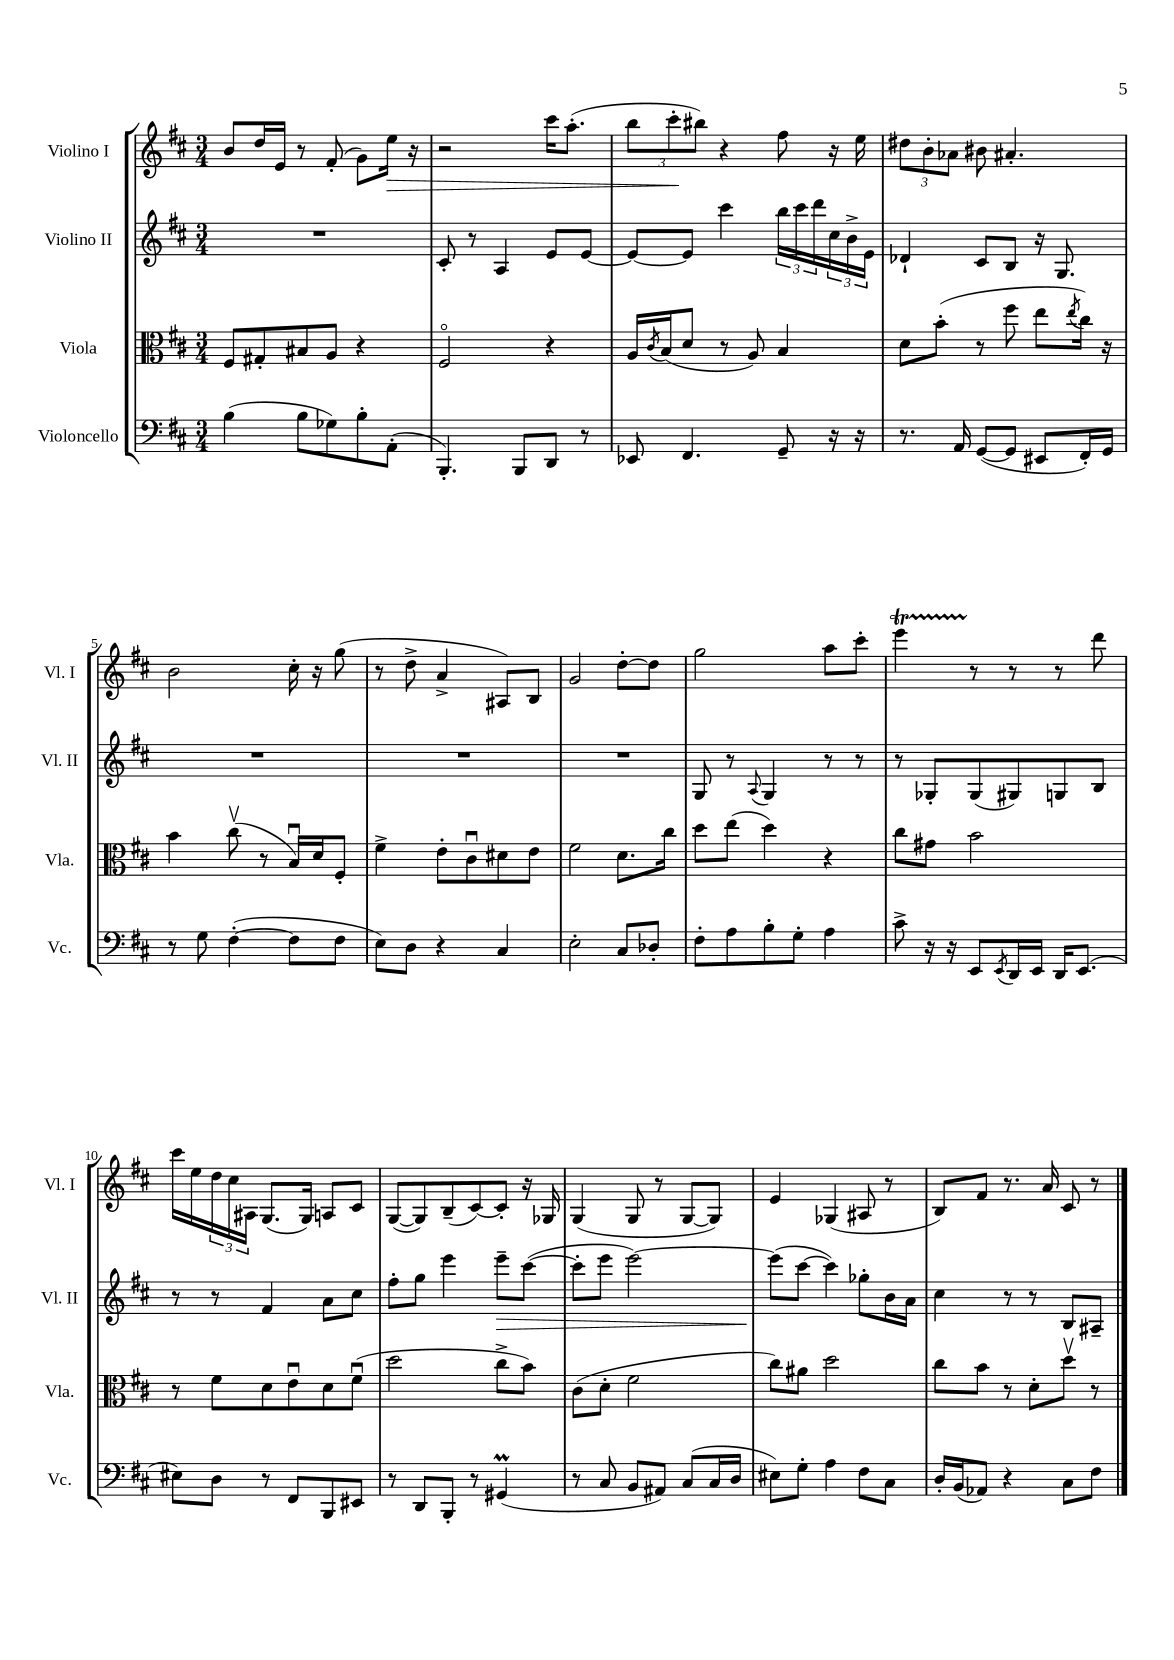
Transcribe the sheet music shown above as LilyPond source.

<<
\new StaffGroup <<
\new Staff = "s0" \with { instrumentName = "Violino I" shortInstrumentName = "Vl. I" } {
    \clef treble \key d \major \numericTimeSignature \time 3/4
    b'8 d''16 e'16 r8 fis'8-.( g'8) e''16\> r16 |
    r2 cis'''16 a''8.-.( |
    \tuplet 3/2 { b''8 cis'''8-.\! bis''8) } r4 fis''8 r16 e''16 |
    \tuplet 3/2 { dis''8 b'8-. aes'8 } bis'8 ais'4.-. |
    b'2 cis''16-. r16 g''8( |
    r8 d''8-> a'4-> ais8) b8 |
    g'2 d''8~-. d''8 |
    g''2 a''8 cis'''8-. |
    e'''4\startTrillSpan r8\stopTrillSpan r8 r8 d'''8 |
    cis'''16 e''16 \tuplet 3/2 { d''16 cis''16 ais16 } g8.( g16) a8 cis'8 |
    g8~( g8) b8--( cis'8~) cis'8-. r16 ges16 |
    g4( g8 r8 g8~ g8) |
    e'4 ges4( ais8 r8 |
    b8) fis'8 r8. a'16 cis'8 r8 \bar "|." |
}
\new Staff = "s1" \with { instrumentName = "Violino II" shortInstrumentName = "Vl. II" } {
    \clef treble \key d \major \numericTimeSignature \time 3/4
    R2. |
    cis'8-. r8 a4 e'8 e'8~ |
    e'8~ e'8 cis'''4 \tuplet 3/2 { b''16 cis'''16 d'''16 } \tuplet 3/2 { cis''16 b'16-> e'16 } |
    des'4-! cis'8 b8 r16 g8. |
    R2. |
    R2. |
    R2. |
    g8 r8 \appoggiatura { a8 } g4 r8 r8 |
    r8 ges8-. ges8( gis8) g8 b8 |
    r8 r8 fis'4 a'8 cis''8 |
    fis''8-. g''8 e'''4 e'''8--\> cis'''8~( |
    cis'''8-. e'''8 e'''2~) |
    e'''8\!( cis'''8~ cis'''4) ges''8-. b'16 a'16 |
    cis''4 r8 r8 b8 ais8-- \bar "|." |
}
\new Staff = "s2" \with { instrumentName = "Viola" shortInstrumentName = "Vla." } {
    \clef alto \key d \major \numericTimeSignature \time 3/4
    fis8 gis8-. bis8 a8 r4 |
    fis2\flageolet r4 |
    a16 \acciaccatura { cis'8 } b16( d'8 r8 a8) b4 |
    d'8 b'8-.( r8 fis''8 e''8 \acciaccatura { e''8 } cis''16) r16 |
    b'4 cis''8\upbow( r8 b16\downbow) d'16 fis8-. |
    fis'4-> e'8-. cis'8\downbow dis'8 e'8 |
    fis'2 d'8. cis''16 |
    d''8 e''8( d''4) r4 |
    cis''8 gis'8 b'2 |
    r8 fis'8 d'8 e'8\downbow d'8 fis'8\downbow( |
    d''2 cis''8-> b'8) |
    cis'8( d'8-. fis'2 |
    cis''8) ais'8 d''2 |
    cis''8 b'8 r8 d'8-. d''8\upbow r8 \bar "|." |
}
\new Staff = "s3" \with { instrumentName = "Violoncello" shortInstrumentName = "Vc." } {
    \clef bass \key d \major \numericTimeSignature \time 3/4
    b4( b8 ges8) b8-. a,8-.( |
    b,,4.-.) b,,8 d,8 r8 |
    ees,8 fis,4. g,8-- r16 r16 |
    r8. a,16 g,8~( g,8 eis,8 fis,16-.) g,16 |
    r8 g8 fis4~-.( fis8 fis8 |
    e8) d8 r4 cis4 |
    e2-. cis8 des8-. |
    fis8-. a8 b8-. g8-. a4 |
    cis'8-> r16 r16 e,8 \acciaccatura { e,8 } d,16 e,16 d,16 e,8.( |
    eis8) d8 r8 fis,8 b,,8 eis,8 |
    r8 d,8 b,,8-. r8 gis,4\prall( |
    r8 cis8 b,8 ais,8) cis8( cis16 d16 |
    eis8) g8-. a4 fis8 cis8 |
    d16-. b,16( aes,8) r4 cis8 fis8 \bar "|." |
}
>>
>>
